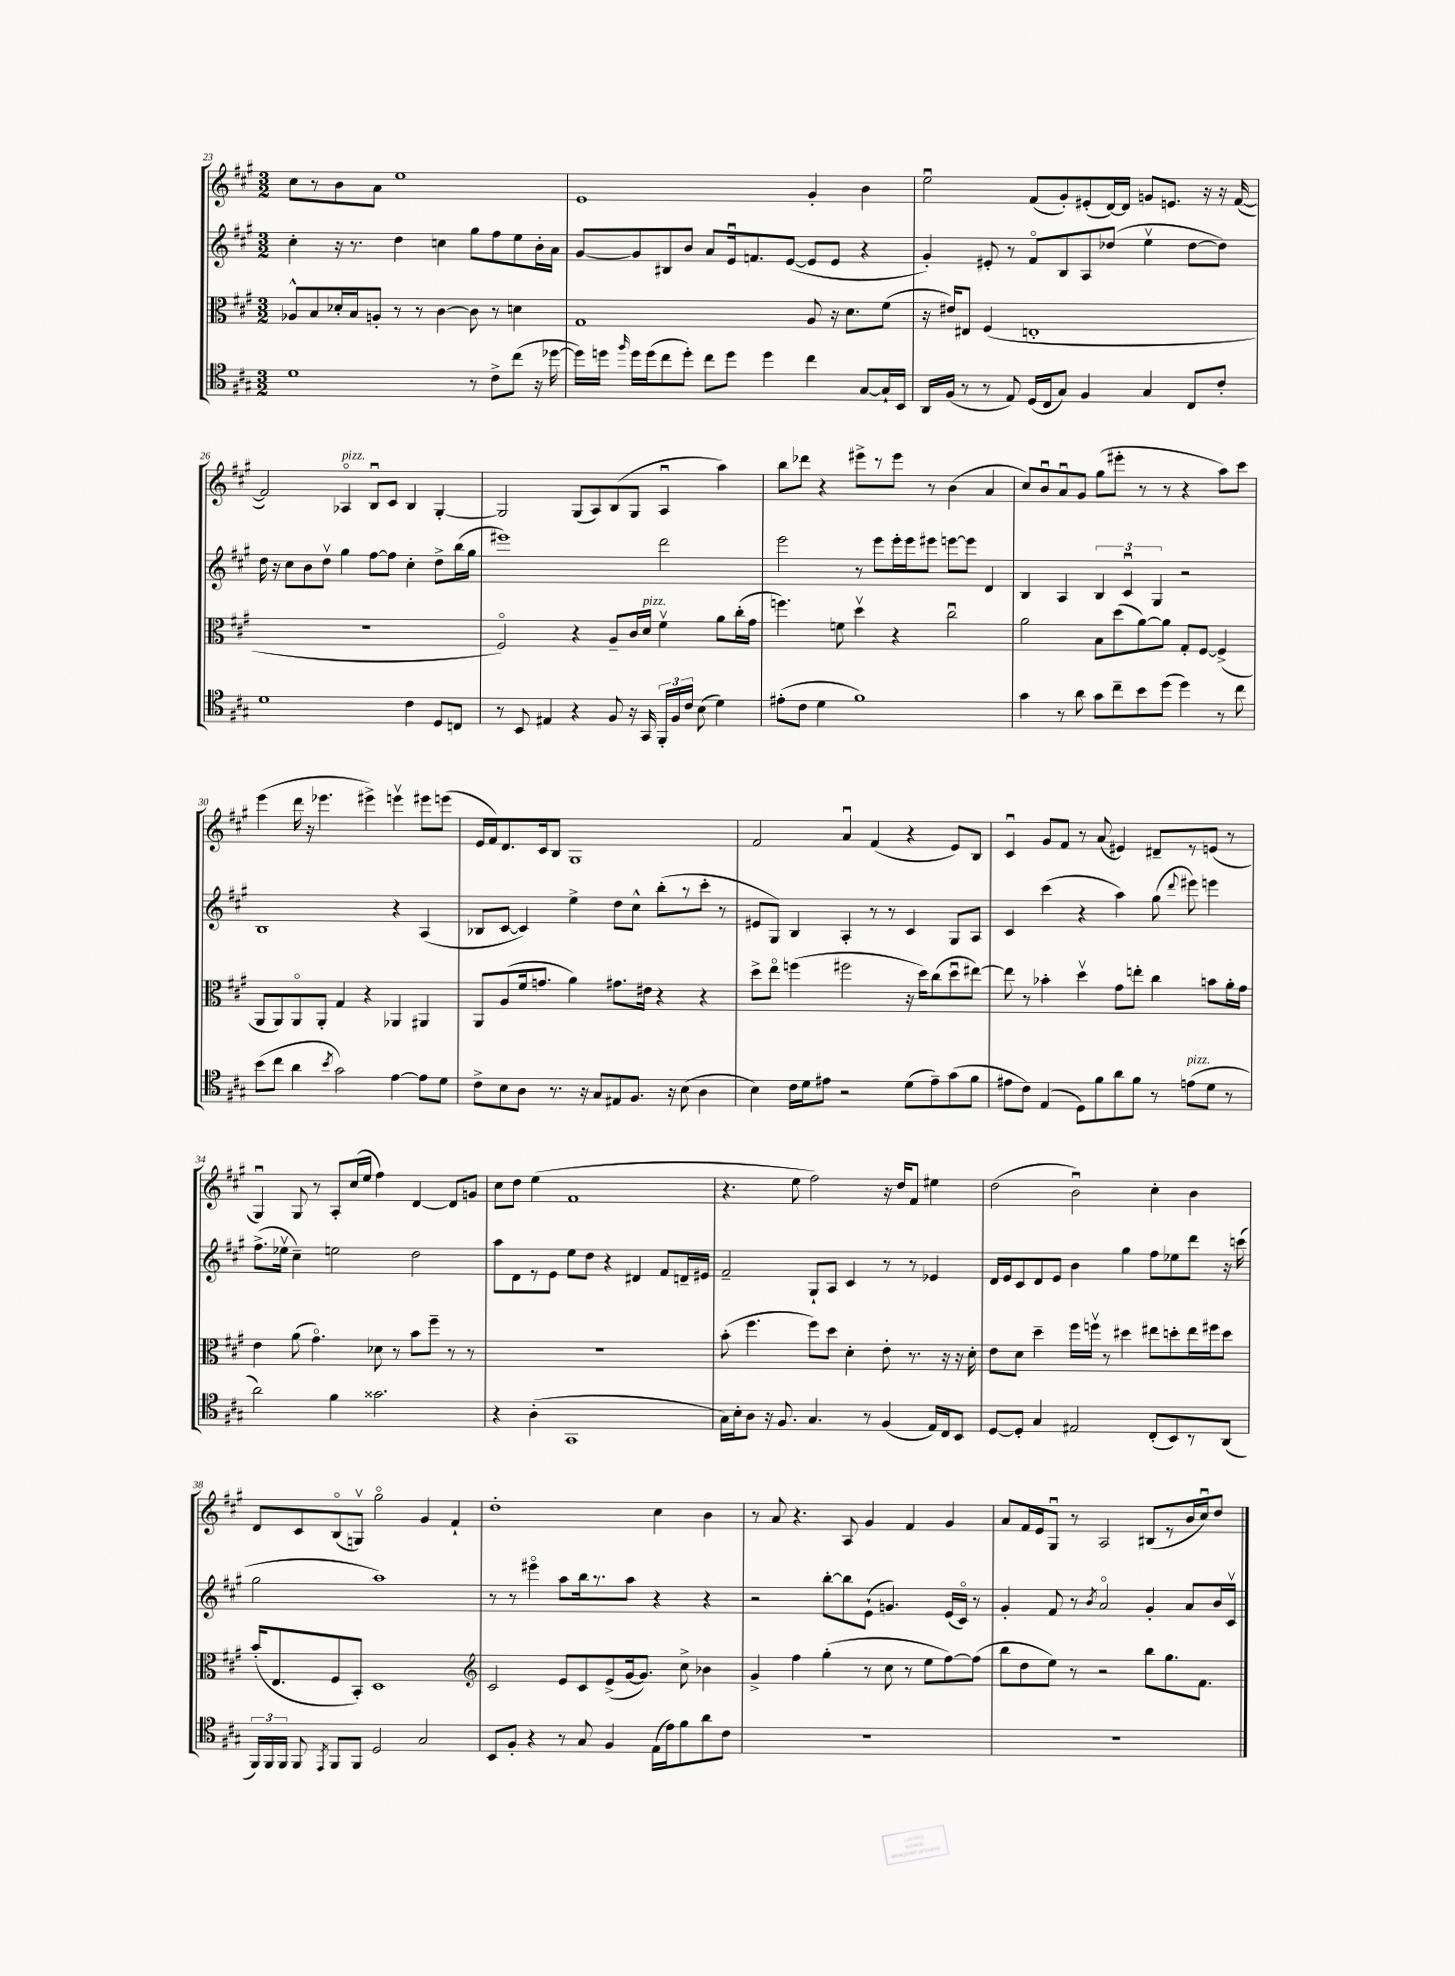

**kern	**kern	**kern	**kern
*staff4	*staff3	*staff2	*staff1
*clefC4	*clefC3	*clefG2	*clefG2
*k[f#c#g#]	*k[f#c#g#]	*k[f#c#g#]	*k[f#c#g#]
*M3/2	*M3/2	*M3/2	*M3/2
1d	8A-^^	4cc#'	8cc#
.	8B	.	8r
.	16d-'	16r	8b
.	16B	8.r	.
.	8A'	.	8a
.	8r	4dd	1ee
.	8r	.	.
.	[4c#	4cc	.
8r	8c#]	8gg#	.
8c#^	8r	8ff#	.
(8cc#	4d	8ee	.
16r	.	16b'	.
[16dd-	.	16a	.
=	=	=	=
16dd-])	1G#	[8g#	1e
16dd	.	.	.
16qqff#	.	.	.
16dd	.	8g#]	.
(16dd	.	.	.
8cc#	.	8B#	.
8dd')	.	8b	.
8cc#	.	8a	.
8dd	.	16eu	.
.	.	8.f	.
4dd	.	.	.
.	.	([8e	.
4cc#	8A	8e]	4g#'
.	16r	8e	.
.	8.d	.	.
[8G#	.	4r	4b
16G#`]	(8f#	.	.
16BB	.	.	.
=	=	=	=
16AA	16r	4g#')	2eeu
(16F#	16e#)	.	.
8r	8E#	.	.
8r	(4F#	8e#'	.
8E)	.	8r	.
(16D	1E'	8f#o	(8f#
16C#	.	.	.
8G#)	.	8B	8g#')
4F#	.	8A	(8e#'
.	.	(8dd-	[16d)
.	.	.	16d]
4G#	.	4eev	8g
.	.	.	8.e
8C#	.	[8dd-	.
.	.	.	16r
8c#'	.	8dd-])	16r
.	.	.	([16f#
=	=	=	=
1d	1.r	16dd	2f#])
.	.	16r	.
.	.	8cc#	.
.	.	8b	.
.	.	8ddv	.
.	.	4gg#	4A-o
.	.	[8ff#	8Bu
.	.	8ff#]	8c#
4c#	.	4cc#'	4B
8D	.	8dd^	[4G#'
8C	.	(16bb	.
.	.	16gg#	.
=	=	=	=
8r	2F#o)	1eee#)	2G#]
8BB	.	.	.
4E#	.	.	.
4r	4r	.	(8G#
.	.	.	8A)
8F#	8A~	.	(8B
16r	16c#	.	8G#
16GG#	16d	.	.
24FF#'	4f#v	2ddd	4Au
24F#	.	.	.
24c#	.	.	.
(8B	.	.	.
4d)	8a	.	4aa)
.	(16cc#'	.	.
.	16g#	.	.
=	=	=	=
(8e#'	4.ff)	2eee	8bb
8c#	.	.	8ddd-
4d	.	.	4r
.	8f	.	.
1f#)	4ddv	8r	8eee#^
.	.	8eee	8r
.	4r	16eee'	8eee#
.	.	16eee	.
.	.	8eee#	8r
.	2cc#u	[8eee	(4b
.	.	8eee]	.
.	.	4d	4a
=	=	=	=
4g#	2a	4B	8cc#)
.	.	.	8bu
8r	.	4A	8au
8a	.	.	8g#
8g#	8B	6B	(8gg#
8cc#~	(8dd	.	8eee#'
.	.	6c#u	.
8b	[8a)	.	8r
.	.	6G#	.
(8dd	8a]	.	8r
4dd)	8G#'	2r	4r
.	[8F#	.	.
8r	(4F#^]	.	8aa)
8cc#	.	.	8ccc#
=	=	=	=
(8b	8AA	1B	(4eee
8cc#	8AA)	.	.
4a	8AAo	.	16ddd
.	.	.	16r
.	8AA'	.	4.eee-
8qb	.	.	.
2g#)	4G#	.	.
.	4r	.	4eee#^)
[4e	4AA-	4r	4eeev
8e]	4AA#	(4A	8eee#
8d	.	.	(8eee
=	=	=	=
8c#^	8AA	8B-	16e
.	.	.	16f#)
8B	(8A	[8c#	8.d
8A	16f#	4c#])	.
.	8.g	.	16c#
8.r	.	.	8B
.	4a)	4ee^	1G#
16r	.	.	.
8G#	.	.	.
8E#	8.g#	8dd	.
8.F#	.	8cc#^^	.
.	16e#	.	.
.	4r	(8bb'	.
16r	.	.	.
(8B	.	8r	.
4A	4r	8ccc#'	.
.	.	8r	.
=	=	=	=
4B)	8dd^	8e#	2f#
.	8eeo	8G#)	.
16c#	(4ff	4B	.
16d	.	.	.
8e#	.	.	.
2r	2ff#	4A'	4au
.	.	8r	(4f#
.	.	8r	.
(8d	16r	4c#	4r
.	16dd)	.	.
8e#~)	(8cc#	.	.
(8g#	8ddu	8G#	8e)
8f#	[8ee#)	8A	8B
=	=	=	=
8e#	8ee#]	4c#	4c#u
8c#)	8r	.	.
(4E	4b-'	(4ccc#	8g#
.	.	.	8f#
8D)	4ddv	4r	8r
8f#	.	.	(8a
8a	8g#	4aa)	4e#)
8f#	8ee'	.	.
8r	4cc#	(8gg#	8d#~
.	.	8qqddd	.
(8e	.	8eee#)	8r
8d	8b	4eee	(8e
8r	16a'	.	8r
.	16g#	.	.
=	=	=	=
2a)	4e	(8.ff#^	4G#u)
.	.	16ee-v	.
.	(8a	4cc#~)	8G#
.	4.g#o)	.	8r
4f#	.	2ee	8A'
.	.	.	(16cc#
.	.	.	16ee
2.g##	8d-	.	4ff#)
.	8r	.	.
.	8b	2dd	[4d
.	8ff#~	.	.
.	8r	.	8d]
.	8r	.	8g
=	=	=	=
4r	1.r	8aa	8cc#
.	.	8d	8dd
(4A'	.	8r	(4ee
.	.	8e	.
1GG#	.	8ee	1f#
.	.	8dd	.
.	.	4r	.
.	.	4d#	.
.	.	8f#	.
.	.	16d~	.
.	.	16e#	.
=	=	=	=
16G#)	(8b'	2f#~	4.r
16B'	.	.	.
8A	4.ff#	.	.
16r	.	.	.
8.F#	.	.	.
.	.	.	8ee
4.G#	8ff#)	8G#`	2ff#)
.	8dd	8A	.
.	4d'	4c#	.
8r	.	.	.
(4F#	8e'	8r	16r
.	.	.	16dd
.	8.r	8r	8f#
16E)	.	4e-	4ee#
16C#	16r	.	.
8BB	16r	.	.
.	16d'	.	.
=	=	=	=
[8D	8e	16d	(2dd
.	.	16e	.
8D']	8d	8c#	.
4G#	4dd~	8d	.
.	.	8e	.
2E#	16ff#	4b	2bu)
.	16ffv	.	.
.	8r	.	.
.	4dd#	4gg#	.
(8C#'	8ee#	8ff#	4cc#'
8BB)	8dd'	8ee-	.
8r	16ee#	8ddd	4b
.	16ff#	.	.
(8AA	8dd	16r	.
.	.	(16ccc	.
=	=	=	=
24FF#)	(16b'	2gg#	8d
24FF#	.	.	.
.	8.E	.	.
24FF#	.	.	.
8FF#	.	.	8c#
8qEE	.	.	.
8FF#	8F#	.	(8Bo
8FF#	8BB')	.	8Gv)
2D	1D	1aa)	2gg#o
2G#	.	.	4g#
.	.	.	4f#`
=	=	=	=
*	*clefG2	*	*
8BB	2c#	8r	1dd'
8F#'	.	8r	.
4r	.	4eee#o	.
8r	8e	8aa	.
8G#	8c#	16bb	.
.	.	8.r	.
4F#	(8e^	.	.
.	[16g#	8aa	.
.	8.g#])	.	.
(16E	.	4r	4cc#
16e)	.	.	.
8f#	8cc#^	.	.
8a	4b-	4r	4b
8c#	.	.	.
=	=	=	=
1.r	4g#^	2r	8r
.	.	.	8a
.	4ff#	.	4.r
.	(4gg#'	[8bb'	.
.	.	8bb]	8A
.	8r	(8e`	4g#
.	8cc#	4.g)	.
.	8r	.	4f#
.	8ee	.	.
.	[8ff#)	(16e	4g#
.	.	16c#o)	.
.	(8ff#]	8r	.
=	=	=	=
1.r	8bb	4g#'	8a
.	8dd	.	16f#
.	.	.	16e
.	8ee)	8f#	8G#u
.	8r	8r	8r
.	.	8qb	.
.	2r	2ao	2A
.	8bb	4g#'	(8B#
.	8.gg#	.	8r
.	.	8a	16b
.	8.f#	.	16cc#u)
.	.	16b	8dd
.	.	16c#v	.
==	==	==	==
*-	*-	*-	*-
